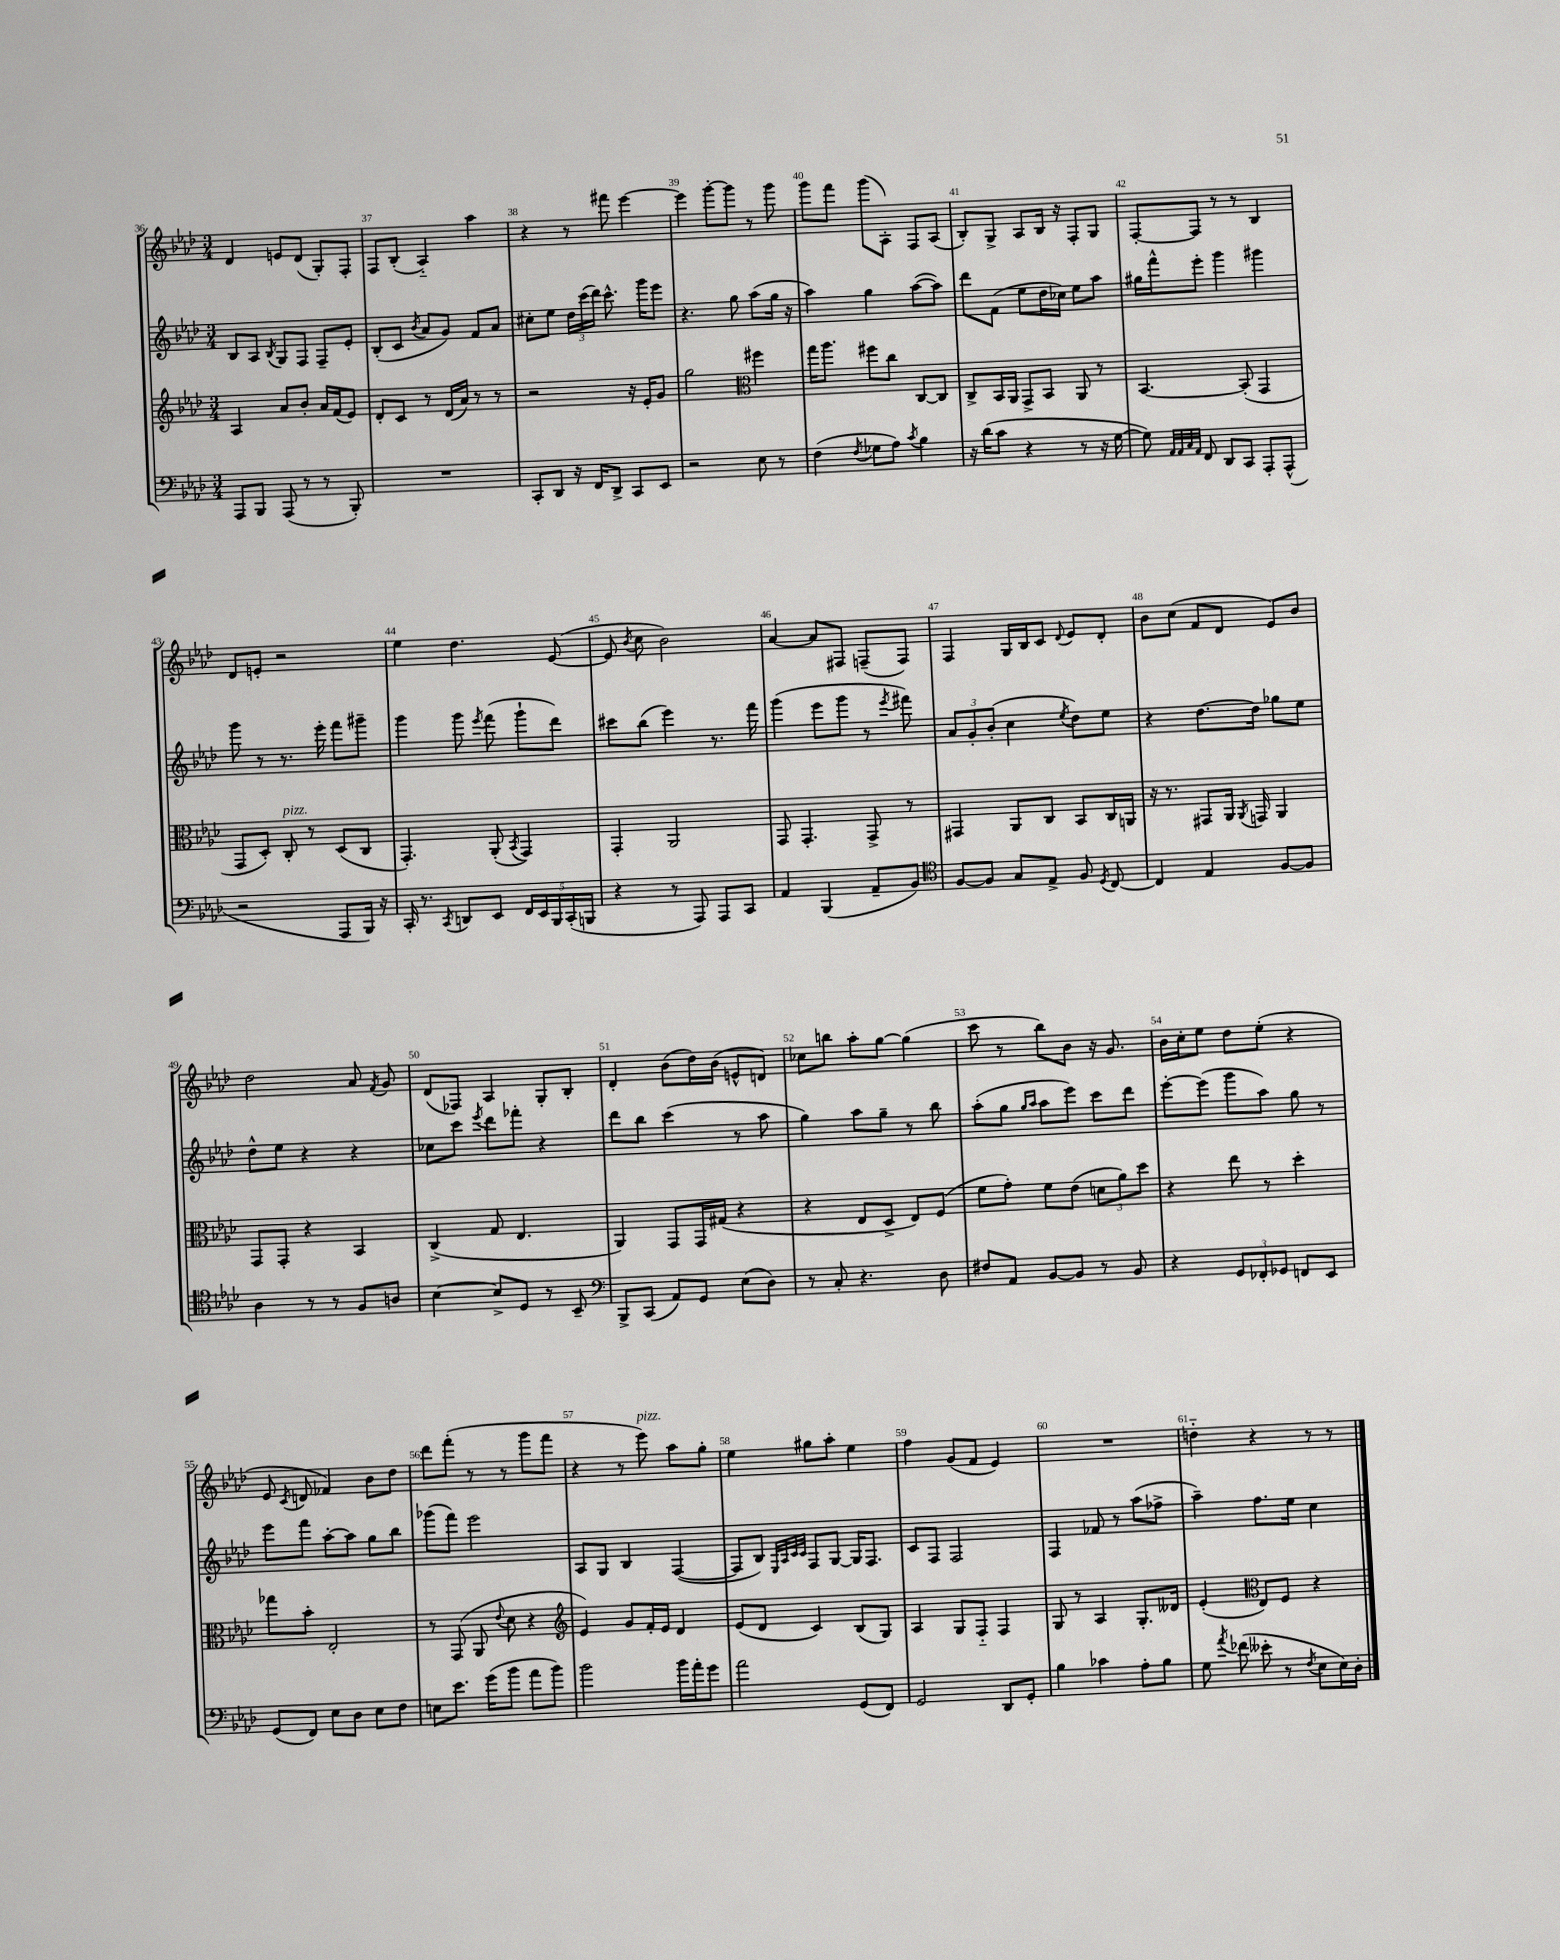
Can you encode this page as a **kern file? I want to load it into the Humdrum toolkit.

**kern	**kern	**kern	**kern
*staff4	*staff3	*staff2	*staff1
*clefF4	*clefG2	*clefG2	*clefG2
*k[b-e-a-d-]	*k[b-e-a-d-]	*k[b-e-a-d-]	*k[b-e-a-d-]
*M3/4	*M3/4	*M3/4	*M3/4
8AAA-	4A-	8B-	4d-
8BBB-	.	8A-	.
.	.	8qB-	.
(8AAA-	8a-	8G	8e
8r	8b-'	8F	(8d-
8r	16a-	8F~	8G')
.	(16f	.	.
8BBB-')	8e-)	8e-'	8F'
=	=	=	=
2.r	8d-'	(8B-'	8F
.	8c	8c	(8B-'
.	.	8qb-	.
.	8r	8a-	4A-'~)
.	(16d-	8g)	.
.	16a-)	.	.
.	8r	8f	4aa-
.	8r	8a-	.
=	=	=	=
8CC'	2r	8cc#'	4r
8DD-	.	8ee-	.
16r	.	24dd-	8r
.	.	(24ccc	.
16FF	.	.	.
.	.	24ddd-)	.
8DD-^	.	8.ccc^^	8fff#
8CC	16r	.	[4eee-
.	16e-'	16ggg	.
8EE-	8g	8eee-	.
=	=	=	=
2r	2gg	4.r	4eee-]
.	.	.	[8ggg'
.	.	8gg	8ggg]
*	*clefC3	*	*
8E-	4ff#	(8aa-	8r
8r	.	16gg	8ggg
.	.	16r	.
=	=	=	=
(4F	16gg	4aa-)	8ggg
.	8.aa-	.	.
.	.	.	8fff
8qF	.	.	.
8G-	8ff#	4gg	(8ggg
8A-)	8cc	.	8A-')
8qc	.	.	.
4B-	[8C	([8aa-	8F
.	8C]	8aa-])	(8A-
=	=	=	=
16r	8C^	8ddd-	8B-')
(16d-	.	.	.
8c	16BB-	(8f	8G^
.	16AA-	.	.
4r	8GG^	8ee-	8A-
.	8BB-	16dd-	16B-
.	.	16cc-)	16r
8r	8AA-	8ee-	8F'
16r	8r	8aa-	8G
[16G	.	.	.
=	=	=	=
8G])	[4.BB-	16gg#	[8F'
.	.	16fff^^	.
32qqAA-	.	.	.
32qqAA-	.	.	.
32qqC	.	.	.
32qqAA-	.	.	.
8FF	.	8eee-'	8F]
8DD-	.	4ggg	8r
8CC	(8BB-']	.	8r
8AAA-'	4GG	4ggg#	4B-
(8AAA-^^	.	.	.
=	=	=	=
2r	8GG	8ggg	8d-
.	8D-')	8r	8e'
.	8C'	8.r	2r
.	8r	.	.
.	.	16eee-'	.
8AAA-	(8D-	8fff	.
16BBB-)	8C	8ggg#~	.
16r	.	.	.
=	=	=	=
16CC'	4.GG')	4ggg	4ee-
8.r	.	.	.
8qCC	.	.	.
8DD	.	8ggg	4.dd-
.	.	8qeee-	.
8EE-	(8AA-'	(8fff	.
.	8qBB-	.	.
20FF	4GG)	8ggg`	.
20EE-	.	.	.
20BBB-	.	.	.
.	.	8ddd-)	([8e-
(20CC'	.	.	.
20BBB	.	.	.
=	=	=	=
4r	4GG'	8ccc#	8e-]
.	.	.	8qb-
.	.	(8bb-	8cc
8r	2AA-	4eee-)	2b-)
8AAA-)	.	.	.
8AAA-	.	8.r	.
8CC	.	.	.
.	.	16fff	.
=	=	=	=
4AA-	8GG	(4ggg	[4a-
.	4.GG'	.	.
(4BBB-	.	8eee-	8a-]
.	.	8ggg	8F#
8AA-~	8GG^	8r	(8F~
.	.	8qeee-	.
8BB-)	8r	8fff#)	8F)
=	=	=	=
*clefC4	*	*	*
[8F	4GG#	12a-	4F
.	.	12g'	.
8F]	.	.	.
.	.	(12b-'	.
8G	8AA-	4cc	16G
.	.	.	16B-
8E-^	8C	.	8c
.	.	8qee-	8qqd-
8F	8BB-	8dd-)	8e-
8qD-	.	.	.
[8C	16C	8ee-	8d-'
.	16AA	.	.
=	=	=	=
4C]	16r	4r	8b-
.	8.r	.	.
.	.	.	(8cc
4E-	8GG#	[8.dd-	8f
.	16AA-	.	8d-
.	8qAA-	.	.
.	16GG	16dd-]	.
[8F	4AA-	8gg-	8e-)
8F]	.	8ee-	8b-
=	=	=	=
4A-	8GG	8dd-^^	2dd-
.	8GG'	8ee-	.
8r	4r	4r	.
8r	.	.	.
8F	4BB-	4r	8a-
.	.	.	8qf
8A	.	.	8g
=	=	=	=
[4B-	(4C^	8cc-	(8d-
.	.	8ccc	8F-)
.	.	8qeee-	.
8B-^]	8G	8ddd-	4A-
8D-	4.E-	8fff-'	.
8r	.	4r	8G'
8BB-~	.	.	8B-'
=	=	=	=
*clefF4	*	*	*
8BBB-^	4AA-)	8ddd-	4d-'
(8CC	.	8bb-	.
8AA-)	8GG	(4ccc	(8b-
8GG	16GG	.	16dd-)
.	(16G#	.	(16b-
(8E-	4r	8r	8e^^
8D-)	.	8aa-	8d)
=	=	=	=
8r	4r	4gg)	8cc-
8C'	.	.	8bb
4.r	8E-	8aa-	8aa-'
.	8D-^	8gg~	[8gg
.	8E-)	8r	(4gg]
8D-	(8F	8bb-	.
=	=	=	=
8F#	8f	(8aa-'	8ccc
8AA-	8g')	8gg	8r
.	.	16qqgg	.
.	.	16qqaa-	.
[8BB-	8f	8aa-	8bb-)
8BB-]	(8e-	8eee-)	8b-
8r	12d	8ccc	16r
.	.	.	8.g
.	12a-)	.	.
8BB-	.	8ddd-	.
.	12dd-	.	.
=	=	=	=
4r	4r	[8eee-'	16b-
.	.	.	16cc'
.	.	(8eee-]	8ee-
12GG	8ee-	8ggg	8dd-
12FF-'	.	.	.
.	8r	8aa-)	(8ee-'
12GG-	.	.	.
8FF	4dd-'	8gg	4r
8EE-	.	8r	.
=	=	=	=
(8GG	8gg-	8eee-	8e-
.	.	.	8qc
8FF)	8b-'	8fff	8d
8E-	2E-'	[8aa-'	4f-)
8D-	.	8aa-]	.
8E-	.	8gg	8b-
8F	.	8bb-	8dd-
=	=	=	=
8E	8r	(8ggg-	8ddd-
8.e-	(8GG	8fff)	(8fff'
.	8AA-	2eee-	8r
(16g	.	.	.
.	8qqe-	.	.
8b-	8d-	.	8r
8a-	4r	.	8ggg
8b-)	.	.	8fff
=	=	=	=
*	*clefG2	*	*
2b-	4e-)	8A-	4r
.	.	8G	.
.	8g	4B-	8r
.	16f'	.	8eee-)
.	16e-	.	.
16b-	4d-	([4F	8aa-
16a-'	.	.	.
8g	.	.	8gg'
=	=	=	=
2a-	(8e-	8F]	4ee-
.	8d-	8B-)	.
.	.	32qqE-	.
.	.	32qqA-	.
.	.	32qqc	.
.	.	32qqc	.
.	4c)	8F	8gg#
.	.	[8G	8aa-'
(8GG	(8B-	16G]	4ee-
.	.	8.F	.
8FF)	8G)	.	.
=	=	=	=
2GG	4A-	8c	4ff
.	.	8F	.
.	8G	2F	(8g
.	8F'~	.	8f
8DD-	4F	.	4e-)
8GG'	.	.	.
=	=	=	=
4B-	8G	4F	2.r
.	8r	.	.
4c-	4A-	8f-	.
.	.	8r	.
8A-'	8.G'	(8aa-	.
8B-	.	8ff-^	.
.	16d--	.	.
=	=	=	=
8G	(4e-'	4aa-~)	4dd'~
8qa-	.	.	.
(8f-	.	.	.
*	*clefC3	*	*
8e--'	8E-)	8.ff	4r
8r	8F	.	.
.	.	16ee-	.
8qF	.	.	.
8E-	4r	4cc	8r
16E-)	.	.	8r
16D-'	.	.	.
==	==	==	==
*-	*-	*-	*-
